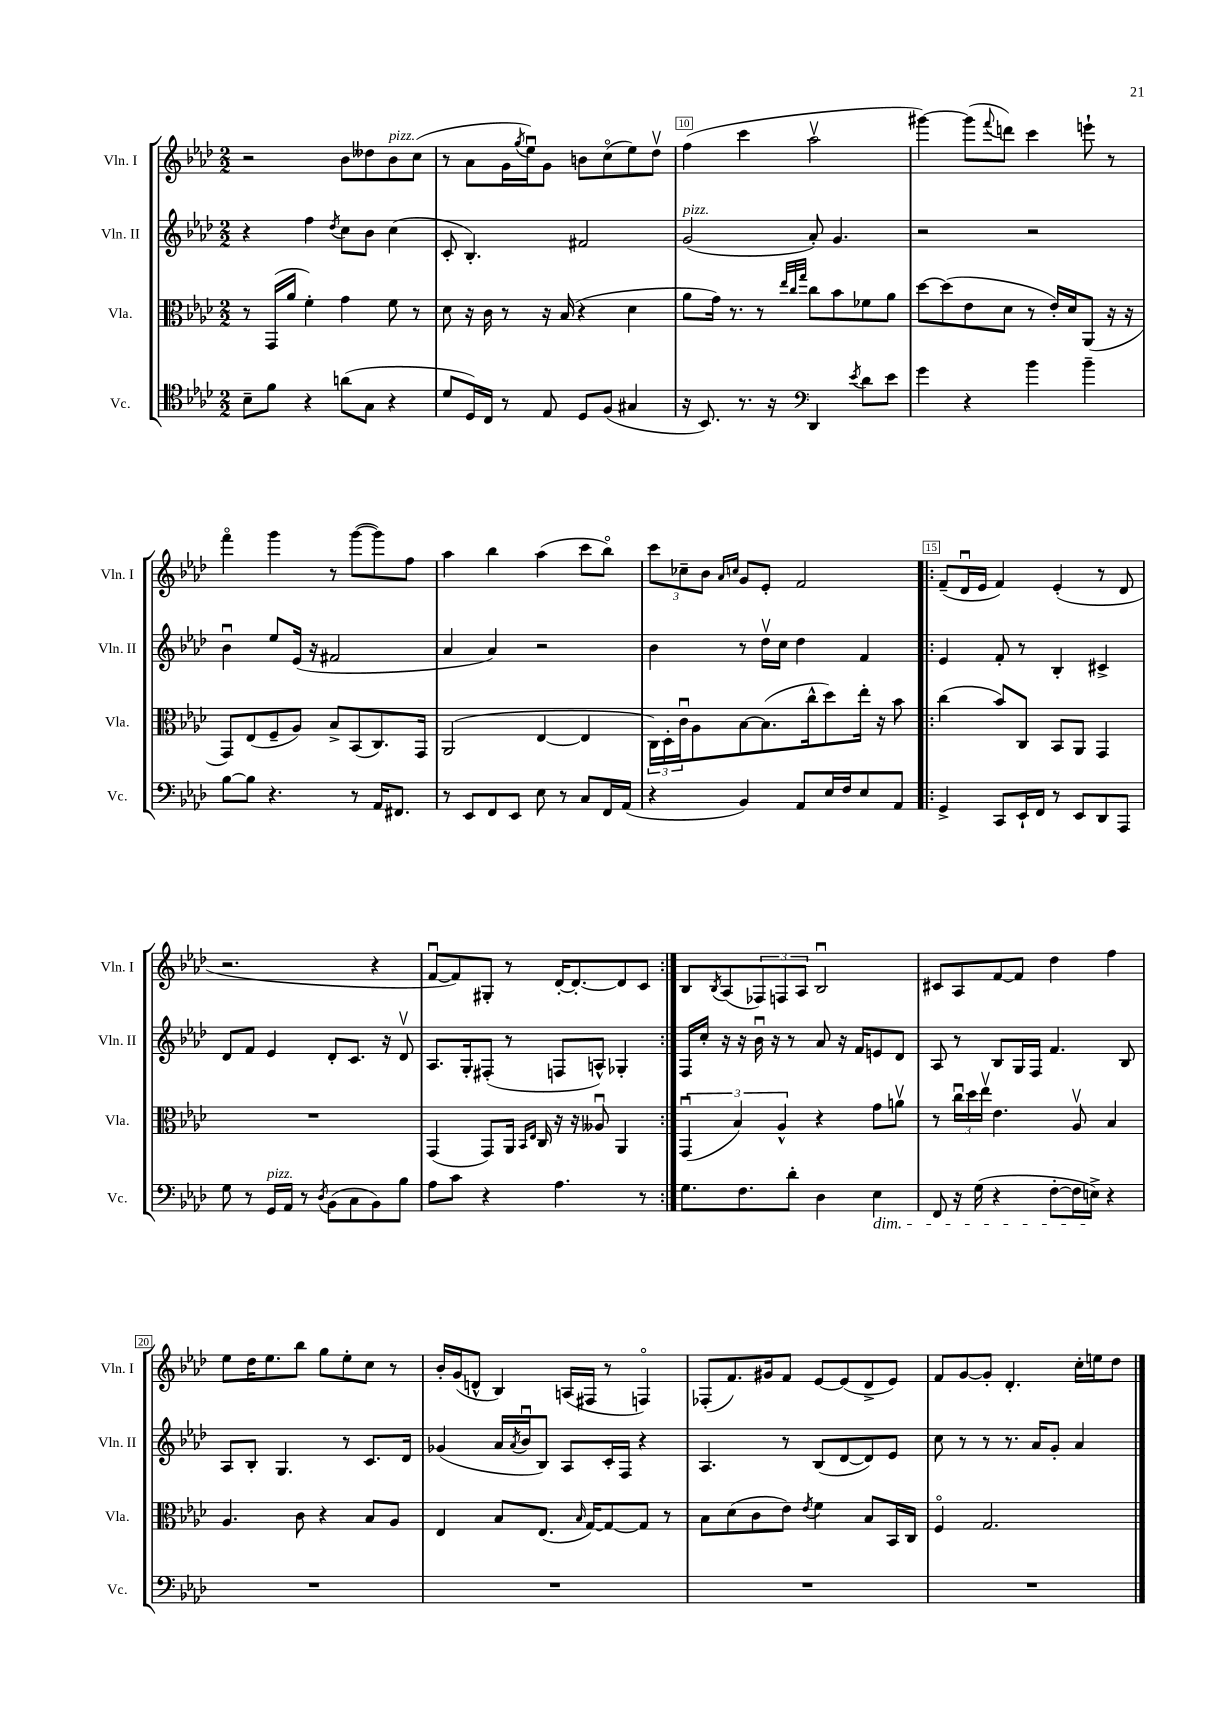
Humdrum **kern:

**kern	**kern	**kern	**kern
*staff4	*staff3	*staff2	*staff1
*clefC4	*clefC3	*clefG2	*clefG2
*k[b-e-a-d-]	*k[b-e-a-d-]	*k[b-e-a-d-]	*k[b-e-a-d-]
*M2/2	*M2/2	*M2/2	*M2/2
8B-~\L	8r	4r	2r
8f\J	(16GG/LL	.	.
.	16a-/JJ	.	.
4r	4f'\)	4ff\	.
.	.	8qdd-/	.
(8a\L	4g\	8cc\L	8b-\L
8G\J	.	8b-\J	8dd--\
4r	8f\	(4cc\	8b-\
.	8r	.	(8cc\J
=	=	=	=
8d-/L	8d-\	8c'/	8r
16D-/L)	16r	4.B-'/)	8a-\L
16C/JJ	16c\	.	.
8r	8r	.	16g\L
.	.	.	8qgg/
.	.	.	16ee-u\J)
8E-/	16r	.	8g\J
.	(16B-/	.	.
8D-/L	4r	2f#/	8b\L
(8F/J	.	.	(8cco\
4G#/	4d-\	.	8ee-\)
.	.	.	8dd-v\J
=	=	=	=
16r	8a-\L	(2g/	(4ff\
8.BB-/)	.	.	.
.	16g\Jk)	.	.
.	8.r	.	.
8.r	.	.	4ccc\
.	8r	.	.
16r	.	.	.
*clefF4	*	*	*
.	32qqee-/LLL	.	.
.	32qqcc/	.	.
.	32qqgg/JJJ	.	.
4DD-/	8cc\L	8a-'/)	2aa-v\
.	8b-\	4.g/	.
8qe-/	.	.	.
8d-\L	8f-\	.	.
8e-\J	8a-\J	.	.
=	=	=	=
4g\	[8dd-\L	2r	[4ggg#\)
.	(8dd-\]	.	.
4r	8e-\	.	(8ggg#\]L
.	.	.	8qqfff/
.	8d-\J	.	8ddd\J)
4b-\	8r	2r	4ccc\
.	16e-'/LL)	.	.
.	16d-/J	.	.
4b-~\	(8AA-/J	.	8eee`\
.	16r	.	8r
.	16r	.	.
=	=	=	=
[8B-\L	8GG/L)	4b-u\	4fffo\
8B-\]J	(8E-/	.	.
4.r	8F~/	8ee-/L	4ggg\
.	8A-/J)	(16e-/Jk	.
.	.	16r	.
.	8B-^/L	2f#/	8r
8r	(8BB-/	.	([8ggg\L
16AA-/LK	8.C/)	.	8ggg\])
8.FF#/J	.	.	.
.	.	.	8ff\J
.	16GG/Jk	.	.
=	=	=	=
8r	(2AA-/	4a-/	4aa-\
8EE-/L	.	.	.
8FF/	.	4a-/)	4bb-\
8EE-/J	.	.	.
8E-\	[4E-/	2r	(4aa-\
8r	.	.	.
8C/L	4E-/]	.	8ccc\L
16FF/L	.	.	8bb-o\J)
(16AA-/JJ	.	.	.
=	=	=	=
4r	24C\LL)	4b-\	12ccc\L
.	24D-'\	.	.
.	24cu\J	.	12cc-~\
.	8A-\	.	.
.	.	.	12b-\J
.	.	.	16qqa-/LL
.	.	.	16qqcc/JJ
4BB-/)	[8B-\	8r	8g/L
.	(8.B-\]	16dd-v\LL	8e-'/J
.	.	16cc\JJ	.
8AA-/L	.	4dd-\	2f/
.	16cc^^\k	.	.
16E-/L	8dd-\)	.	.
16F/J	.	.	.
8E-/	16ee-'\Jk	4f/	.
.	16r	.	.
8AA-/J	8b-\	.	.
=!|:	=!|:	=!|:	=!|:
4GG^/	(4cc\	4e-/	(8f~/L
.	.	.	16d-u/L
.	.	.	16e-/JJ
8CC/L	8b-/L)	8f'/	4f/)
16EE-`/L	8C/J	8r	.
16FF/JJ	.	.	.
8r	8BB-/L	4B-'/	(4e-'/
8EE-/L	8AA-/J	.	.
8DD-/	4GG/	4c#^/	8r
8AAA-/J	.	.	8d-/
=	=	=	=
8G\	1r	8d-/L	2.r
8r	.	8f/J	.
16GG/LL	.	4e-/	.
16AA-/JJ	.	.	.
8r	.	.	.
8qD-/	.	.	.
(8BB-\L	.	8d-'/L	.
8C\	.	8.c/J	.
8BB-\)	.	.	4r
.	.	16r	.
8B-\J	.	8d-v/	.
=	=	=	=
8A-\L	(4GG/	8.A-/L	[8fu/L
8c\J	.	.	8f/])
.	.	16G'/k	.
4r	8GG/L)	(8F#'/J	8G#'/J
.	16AA-/Jk	8r	8r
.	16qqBB-/LL	.	.
.	16qqE-/JJ	.	.
.	16C/	.	.
4.A-\	16r	8F/L	[16d-'/LK
.	16r	.	8.d-'/_
.	8A--u/	8A^^/J)	.
.	4AA-/	4G-'/	8d-/]
8r	.	.	8c/J
=:|!	=:|!	=:|!	=:|!
8.G\L	(6GGu/	16F/LL	8B-/L
.	.	16cc'/JJ	.
.	.	.	8qB-/
.	.	16r	(8A-/
.	6B-/)	.	.
8.F\	.	16r	.
.	.	16b-u\	12F-/)
.	.	16r	.
.	6A-^^/	.	12F/
8d-'\J	.	8r	.
.	.	.	12A-/J
4D-\	4r	8a-/	2B-u/
.	.	16r	.
.	.	16f/LK	.
4E-\	8g\L	8e/	.
.	8av\J	8d-/J	.
=	=	=	=
8FF/	8r	8A-/	8c#/L
16r	24ccu\LL	8r	8A-/
.	24dd-\	.	.
(16G\	.	.	.
.	24ee-v\JJ	.	.
4r	4.e-\	8B-/L	[8f/
.	.	16G/L	8f/]J
.	.	16F/JJ	.
[8F'\L	.	4.f/	4dd-\
16F\]L	8A-v/	.	.
16E^\JJ)	.	.	.
4r	4B-/	.	4ff\
.	.	8B-/	.
=	=	=	=
1r	4.A-/	8A-/L	8ee-\L
.	.	8B-'/J	16dd-\K
.	.	.	8.ee-\
.	.	4.G/	.
.	8c\	.	8bb-\J
.	4r	.	8gg\L
.	.	8r	8ee-'\
.	8B-/L	8.c/L	8cc\J
.	8A-/J	.	8r
.	.	16d-/Jk	.
=	=	=	=
1r	4E-/	(4g-/	16b-'/LL
.	.	.	(16g/J
.	.	.	8d^^/J
.	8B-/L	16a-/LL	4B-/)
.	.	8qa-/	.
.	.	16b-u/J	.
.	(8.E-/J	8B-/J)	.
.	.	8A-/L	(16A/LL
.	16qqB-/	.	.
.	[16G/LK)	.	16F#/JJ
.	8G/_	16c'/L	8r
.	.	16F/JJ	.
.	8G/]J	4r	4Fo/)
.	8r	.	.
=	=	=	=
1r	8B-\L	4.A-/	(8F-'/L
.	(8d-\	.	8.f/)
.	8c\	.	.
.	.	.	16g#/k
.	8e-\J)	8r	8f/J
.	8qe-/	.	.
.	4f\	(8B-/L	[8e-/L
.	.	[8d-/	(8e-/]
.	8B-/L	8d-/])	8d-^/
.	16BB-/L	8e-/J	8e-/J)
.	16C/JJ	.	.
=	=	=	=
1r	4Fo/	8cc\	8f/L
.	.	8r	[8g/
.	2.G/	8r	8g'/]J
.	.	8.r	4.d-'/
.	.	16a-/LK	.
.	.	8g'/J	.
.	.	4a-/	16cc'\LL
.	.	.	16ee\J
.	.	.	8dd-\J
==	==	==	==
*-	*-	*-	*-
